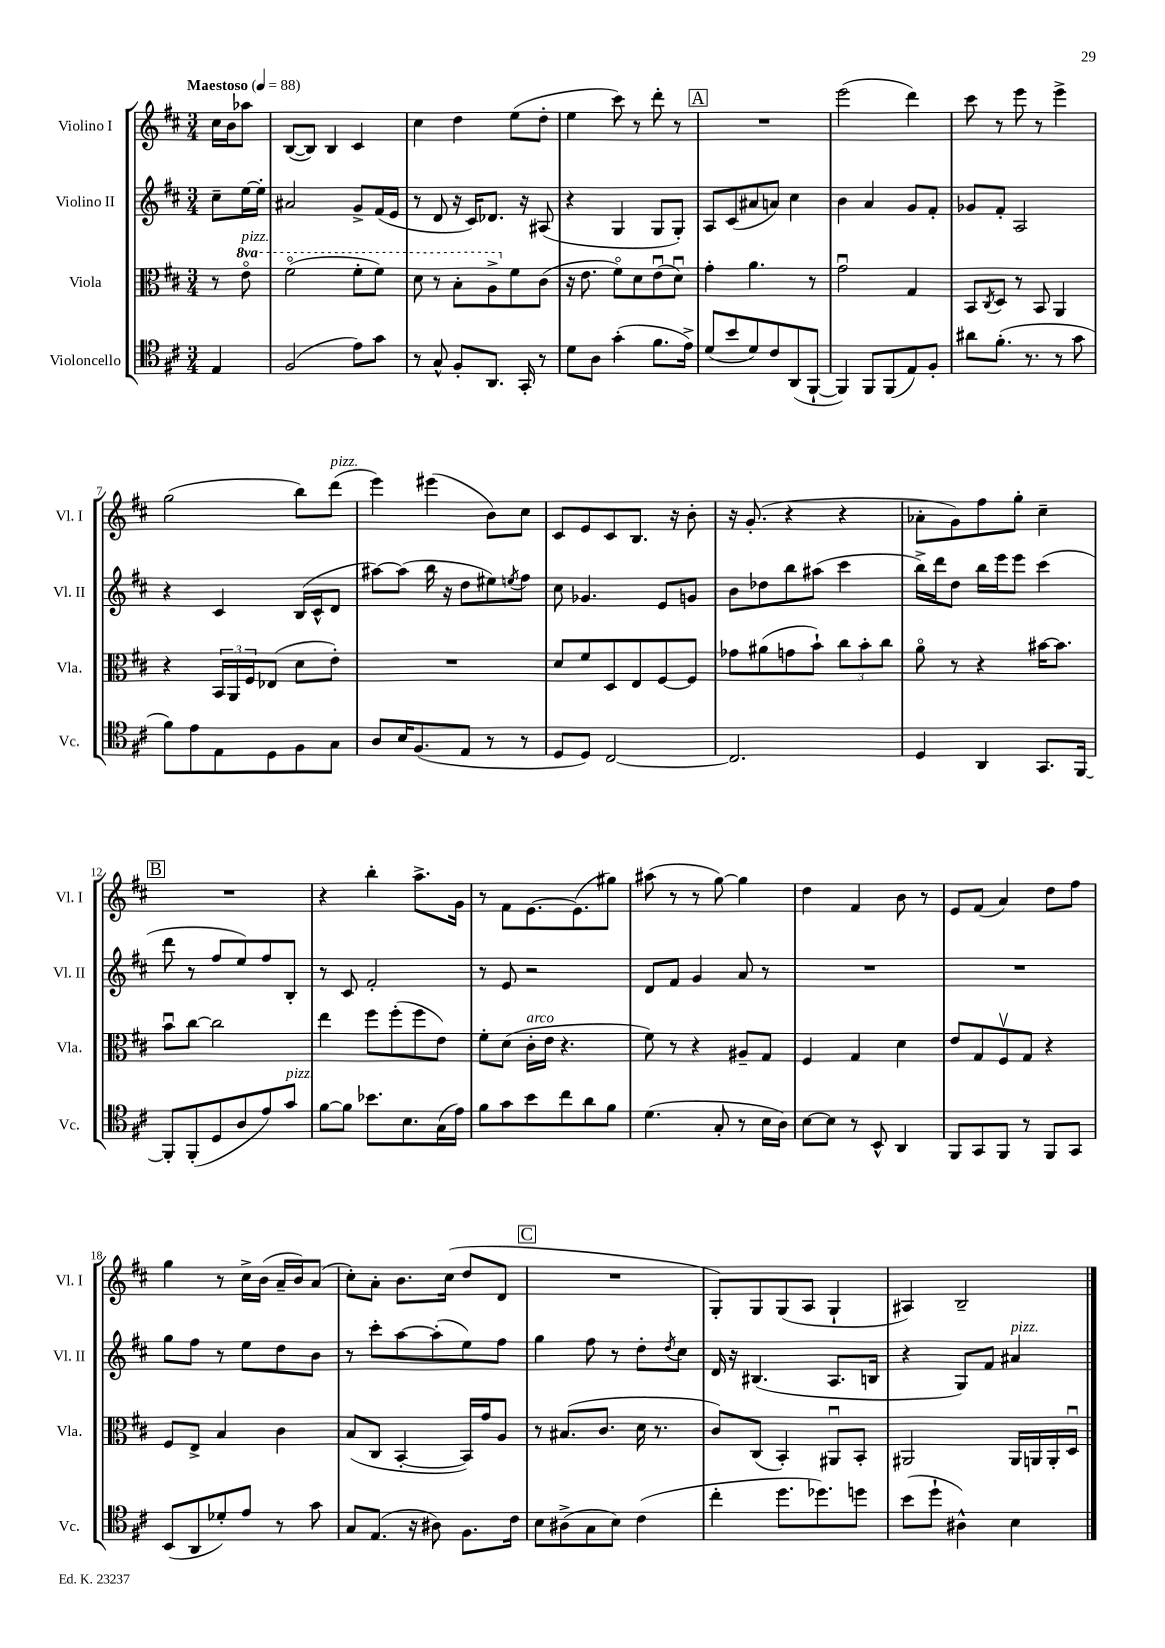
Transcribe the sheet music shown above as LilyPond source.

<<
\new StaffGroup <<
\new Staff = "s0" \with { instrumentName = "Violino I" shortInstrumentName = "Vl. I" } {
    \clef treble \key d \major \numericTimeSignature \time 3/4 \partial 4 \tempo "Maestoso" 4 = 88
    cis''16 b'16 aes''8 |
    b8~( b8) b4 cis'4 |
    cis''4 d''4 e''8( d''8-. |
    e''4 cis'''8) r8 d'''8-. r8 |
    \mark \markup { \box "A" } R2. |
    e'''2( d'''4) |
    cis'''8 r8 e'''8 r8 e'''4-> |
    g''2( b''8) d'''8^\markup { \italic "pizz." }( |
    e'''4) eis'''4( b'8) cis''8 |
    cis'8 e'8 cis'8 b8. r16 b'8-. |
    r16 g'8.-.( r4 r4 |
    aes'8-. g'8) fis''8 g''8-. cis''4-- |
    \mark \markup { \box "B" } R2. |
    r4 b''4-. a''8.-> g'16 |
    r8 fis'8 e'8.~ e'8.( gis''8) |
    ais''8( r8 r8 g''8~) g''4 |
    d''4 fis'4 b'8 r8 |
    e'8 fis'8( a'4) d''8 fis''8 |
    g''4 r8 cis''16-> b'16( a'16-- b'16) a'8( |
    cis''8-.) a'8-. b'8. cis''16( d''8 d'8 |
    \mark \markup { \box "C" } R2. |
    g8-.) g8 g8( a8 g4-! |
    ais4) b2-- \bar "|." |
}
\new Staff = "s1" \with { instrumentName = "Violino II" shortInstrumentName = "Vl. II" } {
    \clef treble \key d \major \numericTimeSignature \time 3/4 \partial 4
    cis''8-- e''16~ e''16-. |
    ais'2 g'8-> fis'16( e'16 |
    r8 d'8 r16 cis'16) des'8. r16 ais8( |
    r4 g4 g8 g8-.) |
    \mark \markup { \box "A" } a8 cis'8( ais'8 a'8) cis''4 |
    b'4 a'4 g'8 fis'8-. |
    ges'8 fis'8-. a2 |
    r4 cis'4 b16( cis'16-^ d'8 |
    ais''8~) ais''8( b''16 r16 d''8 eis''8) \acciaccatura { e''8 } fis''8 |
    cis''8 ges'4. e'8 g'8 |
    b'8 des''8 b''8 ais''8( cis'''4 |
    b''16->) d'''16 d''8 b''16 e'''16 e'''8 cis'''4( |
    \mark \markup { \box "B" } d'''8 r8 fis''8 e''8) fis''8 b8-. |
    r8 cis'8 fis'2-. |
    r8 e'8 r2 |
    d'8 fis'8 g'4 a'8 r8 |
    R2. |
    R2. |
    g''8 fis''8 r8 e''8 d''8 b'8 |
    r8 cis'''8-. a''8~ a''8-.( e''8) fis''8 |
    \mark \markup { \box "C" } g''4 fis''8 r8 d''8-. \acciaccatura { d''8 } cis''8 |
    d'16 r16 bis4.( a8. b16 |
    r4 g8) fis'8 ais'4^\markup { \italic "pizz." } \bar "|." |
}
\new Staff = "s2" \with { instrumentName = "Viola" shortInstrumentName = "Vla." } {
    \clef alto \key d \major \numericTimeSignature \time 3/4 \set Staff.ottavationMarkups = #ottavation-simple-ordinals \partial 4
    r8 \ottava #1 e''8\flageolet^\markup { \italic "pizz." } |
    fis''2\flageolet( fis''8-. fis''8) |
    d''8 r8 b'8-. a'8-> \ottava #0 fis'8 cis'8( |
    r16 e'8. fis'8\flageolet) d'8 e'8\downbow( d'8\downbow) |
    \mark \markup { \box "A" } g'4-. a'4. r8 |
    g'2\downbow g4 |
    b,8 \acciaccatura { cis8 } d8 r8 b,8 a,4 |
    r4 \tuplet 3/2 { b,16 a,16 fis16 } ees8( d'8 e'8-.) |
    R2. |
    d'8 fis'8 d8 e8 fis8~ fis8 |
    ges'8 ais'8( g'8 b'8-!) \tuplet 3/2 { cis''8 b'8-. cis''8 } |
    a'8\flageolet r8 r4 bis'16~ bis'8. |
    \mark \markup { \box "B" } b'8\downbow cis''8~ cis''2 |
    e''4 fis''8 fis''8-.( fis''8 e'8) |
    fis'8-. d'8( cis'16-.^\markup { \italic "arco" } e'16 r4. |
    fis'8) r8 r4 ais8-- g8 |
    fis4 g4 d'4 |
    e'8 g8 fis8\upbow g8 r4 |
    fis8 e8-> b4 cis'4 |
    b8( cis8 b,4~-. b,16) g'16 a8 |
    \mark \markup { \box "C" } r8 bis8.( cis'8. d'16 r8. |
    cis'8) cis8( b,4-.) ais,8\downbow b,8-. |
    ais,2 ais,16 a,16 a,16-. d16\downbow \bar "|." |
}
\new Staff = "s3" \with { instrumentName = "Violoncello" shortInstrumentName = "Vc." } {
    \clef tenor \key d \major \numericTimeSignature \time 3/4 \partial 4
    e4 |
    fis2( e'8) g'8 |
    r8 g8-^ fis8-. a,8. g,16-. r8 |
    d'8 a8 g'4-.( fis'8. e'16->) |
    \mark \markup { \box "A" } d'8( b'8 d'8) cis'8 a,8( fis,8~-! |
    fis,4) fis,8 fis,8( e8) fis8-. |
    ais'8 fis'8.-.( r8. r8 g'8 |
    fis'8) e'8 e8 d8 fis8 g8 |
    a8 b16 fis8.( e8 r8 r8 |
    d8 d8) cis2~ |
    cis2. |
    d4 a,4 g,8. fis,16~ |
    \mark \markup { \box "B" } fis,8-. fis,8-.( d8 a8 e'8) g'8^\markup { \italic "pizz." } |
    fis'8~ fis'8 bes'8. b8. g16( e'16) |
    fis'8 g'8 b'8 cis''8 a'8 fis'8 |
    d'4.( g8-. r8 b16 a16) |
    b8~ b8 r8 b,8-^ a,4 |
    fis,8 g,8 fis,8 r8 fis,8 g,8 |
    b,8( a,8 des'8-.) e'8 r8 g'8 |
    g8 e8.( r16 ais8) fis8. cis'16 |
    \mark \markup { \box "C" } b8 ais8->( g8 b8) cis'4( |
    cis''4-. d''8. des''8.) d''8 |
    b'8( d''8-! ais4-^) b4 \bar "|." |
}
>>
>>
